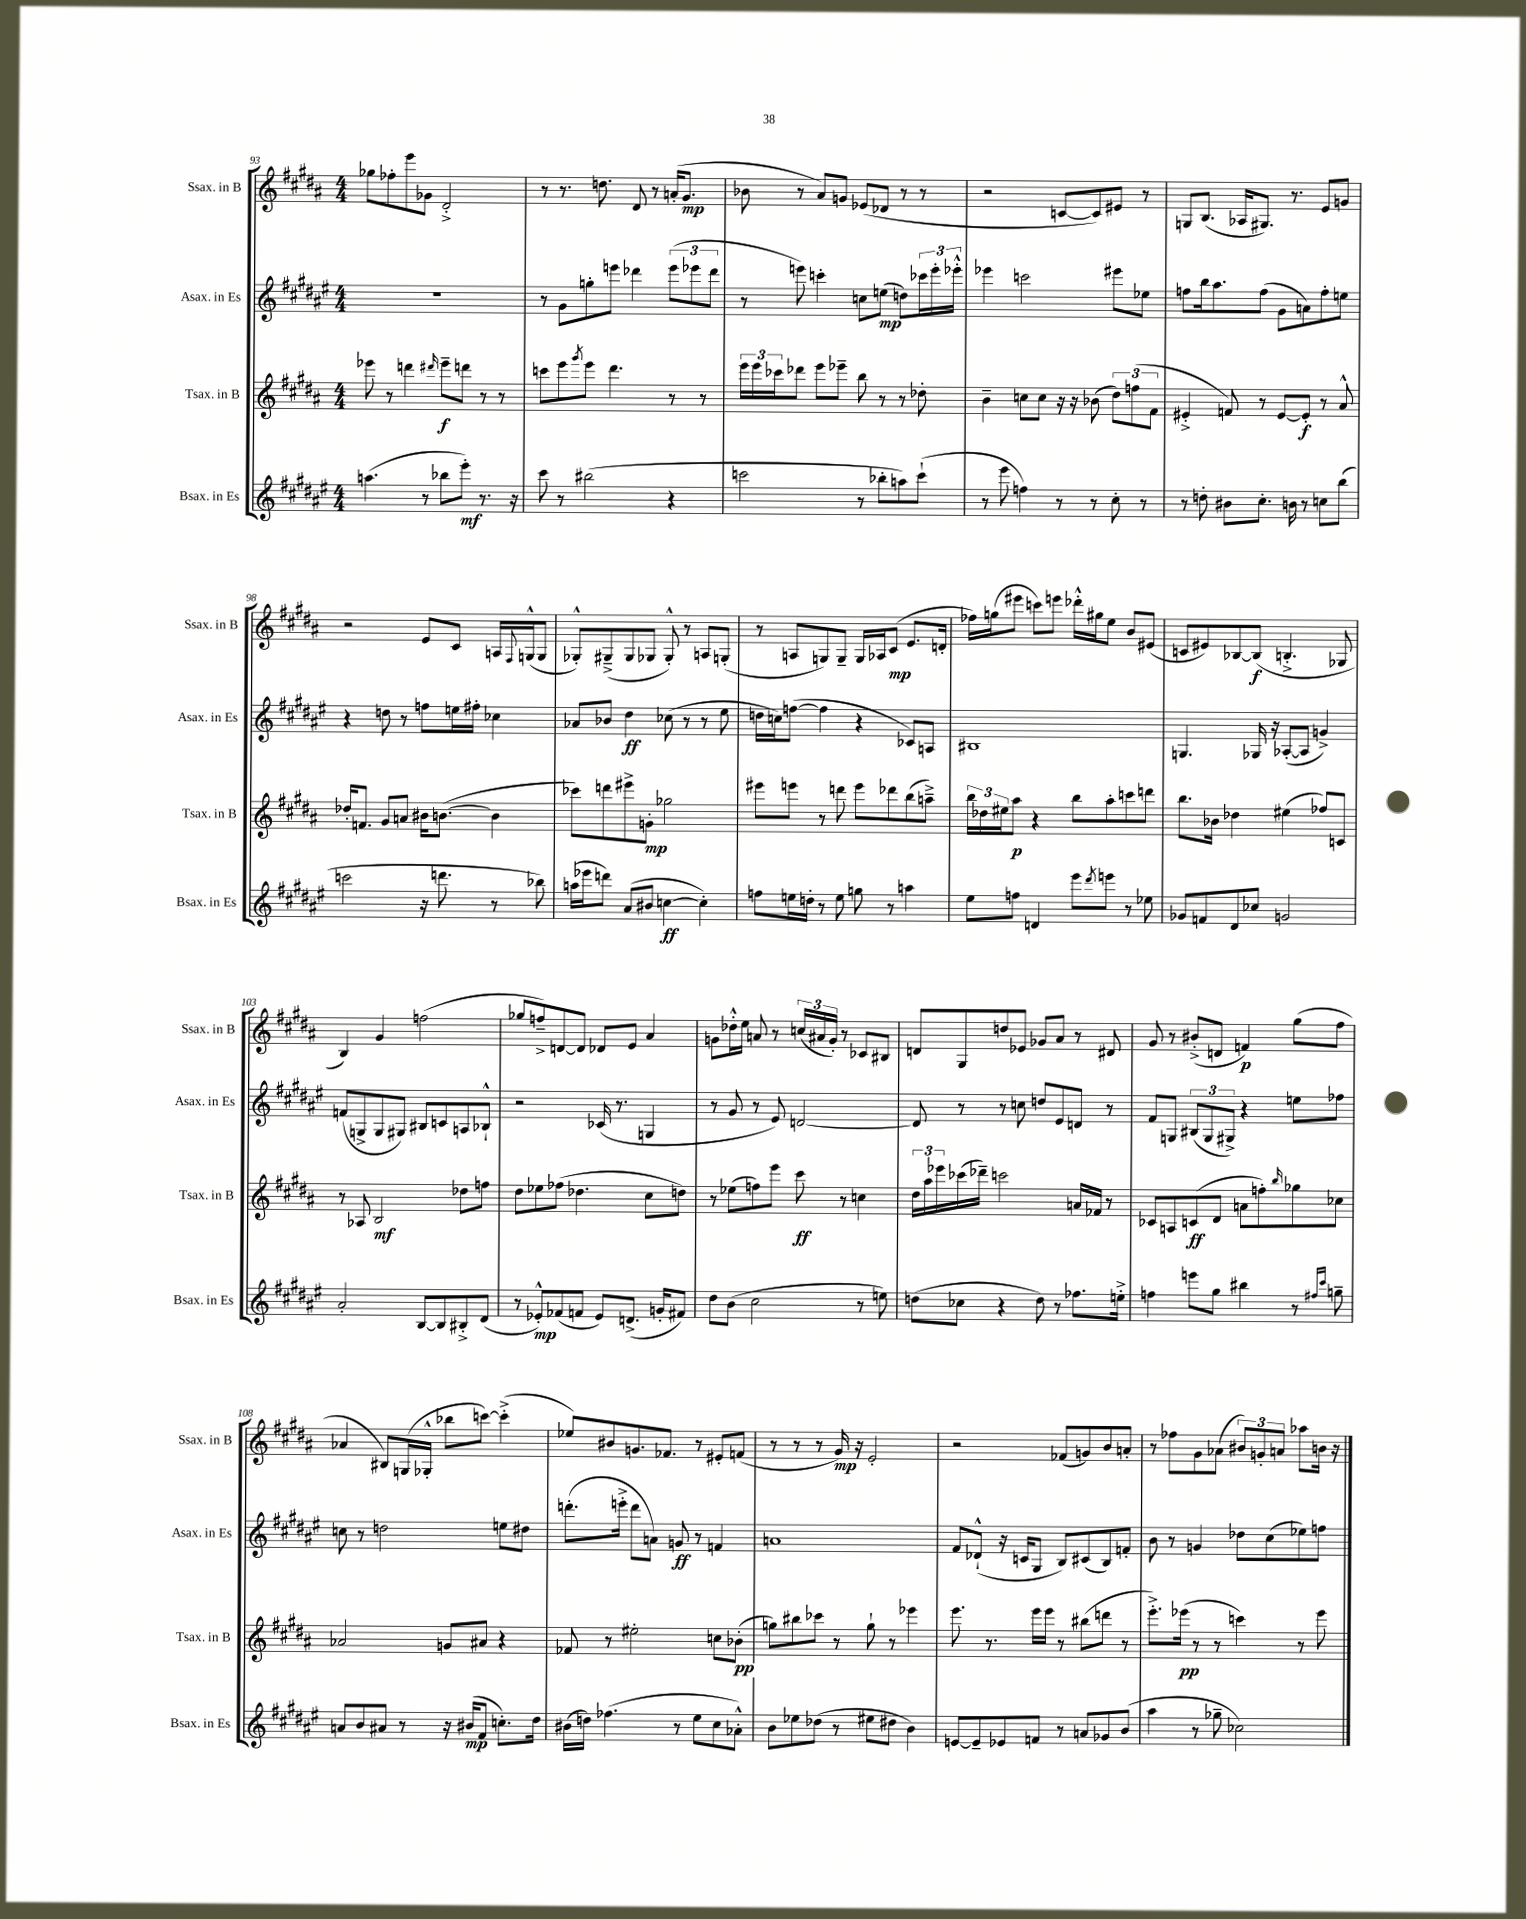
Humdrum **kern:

**kern	**dynam	**kern	**dynam	**kern	**dynam	**kern	**dynam
*part4	*part4	*part3	*part3	*part2	*part2	*part1	*part1
*staff4	*staff4	*staff3	*staff3	*staff2	*staff2	*staff1	*staff1
*I"Bsax. in Es	*	*I"Tsax. in B	*	*I"Asax. in Es	*	*I"Ssax. in B	*
*I'Bsax. in Es	*	*I'Tsax. in B	*	*I'Asax. in Es	*	*I'Ssax. in B	*
*clefG2	*	*clefG2	*	*clefG2	*	*clefG2	*
*k[f#c#g#d#a#e#]	*	*k[f#c#g#d#a#]	*	*k[f#c#g#d#a#e#]	*	*k[f#c#g#d#a#]	*
*M4/4	*	*M4/4	*	*M4/4	*	*M4/4	*
=93	=93	=93	=93	=93	=93	=93	=93
(4.aan\	.	8eee-X\	.	1r	.	8gg-X\L	.
.	.	8r	.	.	.	8ff-X'\	.
.	.	4dddn\	.	.	.	8eee\	.
8r	.	.	.	.	.	8g-X\J	.
.	.	16qqddd#X/	.	.	.	.	.
8bb-X\L	.	8eee-~\L	f	.	.	2d#'^/	.
8eee#'\J)	mf	8dddn\J	.	.	.	.	.
8.r	.	8r	.	.	.	.	.
.	.	8r	.	.	.	.	.
16r	.	.	.	.	.	.	.
=94	=94	=94	=94	=94	=94	=94	=94
8ccc#\	.	8cccn\L	.	8r	.	8r	.
8r	.	8eee\	.	8g#\L	.	8.r	.
.	.	8qggg#/	.	.	.	.	.
(2bb#X\	.	8eee\J	.	8ggn'\	.	.	.
.	.	.	.	.	.	8.ddn\	.
.	.	4.ddd#\	.	8eeen\J	.	.	.
.	.	.	.	4ddd-X\	.	8d#/	.
.	.	.	.	.	.	8r	.
4r	.	8r	.	(12eee\L	.	(16an'/KL	.
.	.	.	.	.	.	8.g#/J	mp
.	.	.	.	12eee-X\	.	.	.
.	.	8r	.	.	.	.	.
.	.	.	.	12ddd-\J	.	.	.
=95	=95	=95	=95	=95	=95	=95	=95
2cccn\	.	24eee\LL	.	8r	.	8b-X\	.
.	.	24eee\	.	.	.	.	.
.	.	24ccc-X\J	.	.	.	.	.
.	.	8ddd-X\J	.	8eeen\)	.	8r	.
.	.	8eee\L	.	4cccn'\	.	8a#/L)	.
.	.	8eee-X~\J	.	.	.	8gn/J	.
8r	.	8bb\	.	8ccn\L	.	(8e-X/L	.
8bb-X'\L	.	8r	.	(8een\J	mp	8d-X/J	.
8aan\)	.	8r	.	8ddn\L)	.	8r	.
(8ccc`\J	.	8dd-X'\	.	24ccc-X\L	.	8r	.
.	.	.	.	24eee'\	.	.	.
.	.	.	.	24eee-X'^^\JJ	.	.	.
=96	=96	=96	=96	=96	=96	=96	=96
8r	.	4b~\	.	4eee-X\	.	2r	.
8eee#\	.	.	.	.	.	.	.
4ffn\)	.	8ccn\L	.	2cccn\	.	.	.
.	.	8cc\J	.	.	.	.	.
8r	.	16r	.	.	.	[8cn/L	.
.	.	16r	.	.	.	.	.
8r	.	(8b-X\	.	.	.	8c/])	.
8cc#'\	.	12dd#\L)	.	8eee#X\L	.	8e#X/J	.
.	.	(12ffn\	.	.	.	.	.
8r	.	.	.	8ee-X\J	.	8r	.
.	.	12f#\J	.	.	.	.	.
=97	=97	=97	=97	=97	=97	=97	=97
8r	.	4e#X'^/	.	8ffn\L	.	8Gn/L	.
8ddn'\	.	.	.	16bb\k	.	(8.B/J	.
.	.	.	.	8.aa#\	.	.	.
8b#X\L	.	8fn/)	.	.	.	.	.
.	.	.	.	.	.	16A-X/KL	.
8.cc#'\J	.	8r	.	(8ff\J	.	8.G#X/J)	.
.	.	[8e#/L	.	8g#\L	.	.	.
16bn\	.	.	.	.	.	8.r	.
8r	.	8e#'/J]	f	8an\)	.	.	.
8ccn\L	.	8r	.	8ff'\	.	8e/L	.
(8bb\J	.	8a#^^/	.	8een\J	.	8gn/J	.
!!LO:LB:g=z
=98	=98	=98	=98	=98	=98	=98	=98
2cccn\	.	16dd-X'/KL	.	4r	.	2r	.
.	.	8.fn/J	.	.	.	.	.
.	.	8g#/L	.	8ddn\	.	.	.
.	.	8an/J	.	8r	.	.	.
16r	.	16b#X\KL	.	8ffn\L	.	8e/L	.
8.dddn\	.	([8.bn\J	.	.	.	.	.
.	.	.	.	16een\L	.	8c#/J	.
.	.	.	.	16ff#X'\JJ	.	.	.
8r	.	4b\]	.	4cc-X\	.	16An/LL	.
.	.	.	.	.	.	8qqF#/	.
.	.	.	.	.	.	(16Gn^^/J	.
8bb-X\)	.	.	.	.	.	8G/J	.
=99	=99	=99	=99	=99	=99	=99	=99
(16aan\LL	.	8ccc-X\L)	.	8a-X/L	.	8G-X'^^/L)	.
16eee-X\J	.	.	.	.	.	.	.
8dddn\J)	.	8dddn\	.	8b-X/J	.	(8G#X~^/	.
(8a#/L	.	8eee#X^\	.	4dd#\	ff	8G#/	.
8b#X/J	.	8gn'\J	mp	.	.	8G-X/J	.
[4ccn\	ff	2gg-X\	.	(8cc-X\	.	8G-'^^/)	.
.	.	.	.	8r	.	8r	.
4cc'\])	.	.	.	8r	.	8An/L	.
.	.	.	.	8ee#\	.	(8Gn'/J	.
=100	=100	=100	=100	=100	=100	=100	=100
8ffn\L	.	8eee#X\L	.	16ddn\LL	.	8r	.
.	.	.	.	16ccn\J)	.	.	.
16een\L	.	8eeen\J	.	([8ffn\J	.	8An/L	.
16ddn'\JJ	.	.	.	.	.	.	.
8r	.	8r	.	4ff\]	.	8Gn/)	.
8ee\	.	8dddn\	.	.	.	8G~/J	.
8ggn\	.	8eee\L	.	4r	.	16G/LL	.
.	.	.	.	.	.	16A-X/J	.
8r	.	8ddd-X\	.	.	.	(8c#/J	mp
4aan\	.	(8bb\	.	8c-X/L)	.	8.e/L	.
.	.	8aan~^\J)	.	8An/J	.	.	.
.	.	.	.	.	.	16dn'/Jk	.
=101	=101	=101	=101	=101	=101	=101	=101
8ee#\L	.	24bb\LL	.	1B#X	.	16ff-X\LL)	.
.	.	24dd-X\	.	.	.	.	.
.	.	.	.	.	.	(16ggn\J	.
.	.	24ee#X\J	.	.	.	.	.
8ffn\J	.	8aa#\J	p	.	.	8eee#X\J	.
4dn/	.	4r	.	.	.	8cccn\L)	.
.	.	.	.	.	.	8eeen\J	.
8eee#\L	.	8bb\L	.	.	.	16ddd-X'^^\LL	.
.	.	.	.	.	.	16gg#X\J	.
8qddd#/	.	.	.	.	.	.	.
8eeen\J	.	8aa#'\	.	.	.	8ee\J	.
8r	.	8cccn\	.	.	.	8b/L	.
8ee-X\	.	8dddn\J	.	.	.	(8e#X/J	.
=102	=102	=102	=102	=102	=102	=102	=102
8g-X/L	.	8.bb\L	.	4.Gn/	.	8cn/L	.
8fn/	.	.	.	.	.	8e#X/)	.
.	.	16b-X\Jk	.	.	.	.	.
8d#/	.	4dd-X\	.	.	.	[8B-X/	.
8cc-X/J	.	.	.	16G-X/	.	(8B-/J]	f
.	.	.	.	16r	.	.	.
2gn/	.	(4ee#X\	.	([8A-X'/L	.	4.Bn'^/	.
.	.	.	.	8A-/J]	.	.	.
.	.	8ff-X/L)	.	4gn^/)	.	.	.
.	.	8cn/J	.	.	.	8G-X/	.
!!LO:LB:g=z
=103	=103	=103	=103	=103	=103	=103	=103
2a#'/	.	8r	.	(8fn/L	.	4B/)	.
.	.	8A-X/	.	8Gn^/	.	.	.
.	.	2B/	mf	8G/	.	4g#/	.
.	.	.	.	8G#X/J)	.	.	.
[8B/L	.	.	.	8B#X/L	.	(2ffn\	.
8B/]	.	.	.	8cn/	.	.	.
8B#X'^/	.	8dd-X\L	.	8An/	.	.	.
(8d#/J	.	8ffn\J	.	8B-X`^^/J	.	.	.
=104	=104	=104	=104	=104	=104	=104	=104
8r	.	8dd#\L	.	2r	.	8gg-X/L	.
8e-X'^^/L)	mp	8ee-X\	.	.	.	8ffn~^/)	.
(8f-X/	.	(8ff-X\J	.	.	.	[8dn/	.
8fn/J	.	4.dd-X\	.	.	.	8d/J]	.
8e-/L)	.	.	.	(16c-X/	.	8d-X/L	.
.	.	.	.	8.r	.	.	.
(8.dn^/J	.	.	.	.	.	8e/J	.
.	.	8cc#\L	.	4Gn/	.	4a#/	.
16gn'/KL	.	.	.	.	.	.	.
8f#X/J)	.	8ddn\J)	.	.	.	.	.
=105	=105	=105	=105	=105	=105	=105	=105
8dd#\L	.	8r	.	8r	.	8gn\L	.
(8b\J	.	(8ee-X\L	.	8g#/	.	16dd-X'^^\L	.
.	.	.	.	.	.	16ee\JJ	.
2cc#\	.	8ffn\)	.	8r	.	8an/	.
.	.	8eee\J	.	8e#/)	.	8r	.
.	.	8ccc#\	ff	[2dn/	.	(24ccn/LL	.
.	.	.	.	.	.	24a#X/	.
.	.	.	.	.	.	24g'/JJ)	.
.	.	8r	.	.	.	8r	.
8r	.	4ccn\	.	.	.	8c-X/L	.
8een\)	.	.	.	.	.	8B#X/J	.
=106	=106	=106	=106	=106	=106	=106	=106
(8ddn\L	.	24dd#\LL	.	8d/]	.	8dn/L	.
.	.	24aa#\	.	.	.	.	.
.	.	24eee-X\	.	.	.	.	.
8cc-X\J	.	(16ccc-X\	.	8r	.	8G#/	.
.	.	16ddd-X~\JJ)	.	.	.	.	.
4r	.	2cccn\	.	8r	.	8ddn/	.
.	.	.	.	8ccn\	.	8e-X/J	.
8dd\)	.	.	.	8ddn/L	.	8g-X/L	.
8r	.	.	.	8e#/	.	8a#/J	.
8.ff-X\L	.	16an/LL	.	8dn/J	.	8r	.
.	.	16f-X/JJ	.	.	.	.	.
.	.	8r	.	8r	.	8d#X/	.
16een'^\Jk	.	.	.	.	.	.	.
=107	=107	=107	=107	=107	=107	=107	=107
4ffn\	.	8c-X/L	.	8f#/L	.	8g#/	.
.	.	8An/	.	8Gn/J	.	8r	.
8eeen\L	.	(8cn/	ff	(12B#X/L	.	(8b#X'^/L	.
.	.	.	.	12G/	.	.	.
8gg#\J	.	8d#/J	.	.	.	8dn/J	.
.	.	.	.	12G#X^/J)	.	.	.
4bb#X\	.	8an\L	.	4r	.	4fn/)	p
.	.	8ffn'\)	.	.	.	.	.
.	.	16qqbb/	.	.	.	.	.
8r	.	8gg-X\	.	8een\L	.	(8gg#\L	.
16qqff#X/LL	.	.	.	.	.	.	.
16qqccc#/JJ	.	.	.	.	.	.	.
8ggn~\	.	8cc-X\J	.	8ff-X\J	.	8ff#\J	.
!!LO:LB:g=z
=108	=108	=108	=108	=108	=108	=108	=108
8an/L	.	2a-X/	.	8ccn\	.	4a-X/	.
8b/	.	.	.	8r	.	.	.
8a#X/J	.	.	.	2ddn\	.	8B#X/L)	.
8r	.	.	.	.	.	(16Gn/L	.
.	.	.	.	.	.	16G-X'^^/JJ	.
16r	.	8gn/L	.	.	.	8bb-X\L	.
(16b#X/KL	mp	.	.	.	.	.	.
8f#/J	.	8a#X/J	.	.	.	[8cccn\J)	.
8.ccn'\L)	.	4r	.	8een\L	.	(4ccc'^\]	.
.	.	.	.	8dd#X\J	.	.	.
16dd#\Jk	.	.	.	.	.	.	.
=109	=109	=109	=109	=109	=109	=109	=109
(16b#X\LL	.	8f-X/	.	(8.dddn'\L	.	8ee-X/L)	.
16ddn\JJ)	.	.	.	.	.	.	.
(4.ff-X\	.	8r	.	.	.	8b#X/	.
.	.	.	.	16eeen'^\Jk	.	.	.
.	.	2ee#X'\	.	8ddd\L	.	8.gn/	.
.	.	.	.	8an\J)	.	.	.
.	.	.	.	.	.	8.f-X/J	.
8r	.	.	.	8gn/	ff	.	.
8ee#\L	.	.	.	8r	.	8r	.
8cc#\	.	8ccn\L	.	4fn/	.	8e#X'/L	.
8a-X'^^\J)	.	(8b-X'\J	pp	.	.	(8fn/J	.
=110	=110	=110	=110	=110	=110	=110	=110
8b\L	.	8ggn\L)	.	1an	.	8r	.
8ee-X\	.	8bb#X\	.	.	.	8r	.
(8dd-X\J	.	8ccc-X\J	.	.	.	8r	.
8r	.	8r	.	.	.	16g#/)	mp
.	.	.	.	.	.	16r	.
8ee#X\L	.	8gg`\	.	.	.	2e'/	.
8dd#X\J	.	8r	.	.	.	.	.
4b\)	.	4eee-X\	.	.	.	.	.
=111	=111	=111	=111	=111	=111	=111	=111
[8en/L	.	8.eee\	.	8f#/L	.	2r	.
8e~/]	.	.	.	(8d-X`^^/J	.	.	.
.	.	8.r	.	.	.	.	.
8e-X/	.	.	.	16r	.	.	.
.	.	.	.	16cn/KL	.	.	.
8fn/J	.	16eee\LL	.	8G#/J	.	.	.
.	.	16eee\JJ	.	.	.	.	.
8r	.	8r	.	8B/L)	.	(8f-X/L	.
8an/L	.	(8bb#X\L	.	(8c#X/	.	8gn/)	.
8g-X/	.	8dddn\J	.	8B/)	.	8b/	.
(8b/J	.	8r	.	8fn'/J	.	8an'/J	.
=112	=112	=112	=112	=112	=112	=112	=112
4aa#\	.	8.eee'^\L)	.	8b\	.	8r	.
.	.	.	.	8r	.	8ff-X\L	.
.	.	(16eee-X\Jk	pp	.	.	.	.
8r	.	8r	.	4gn/	.	8g#\	.
8gg-X~\	.	8r	.	.	.	(8a-X\J	.
2cc-X\)	.	4cccn\)	.	8dd-X\L	.	12b#X/L)	.
.	.	.	.	.	.	12gn'/	.
.	.	.	.	(8cc#\	.	.	.
.	.	.	.	.	.	12an/J	.
.	.	8r	.	8ee-X\)	.	8aa-X\L	.
.	.	8eee-\	.	8ffn\J	.	16bn\Jk	.
.	.	.	.	.	.	16r	.
==	==	==	==	==	==	==	==
*-	*-	*-	*-	*-	*-	*-	*-
